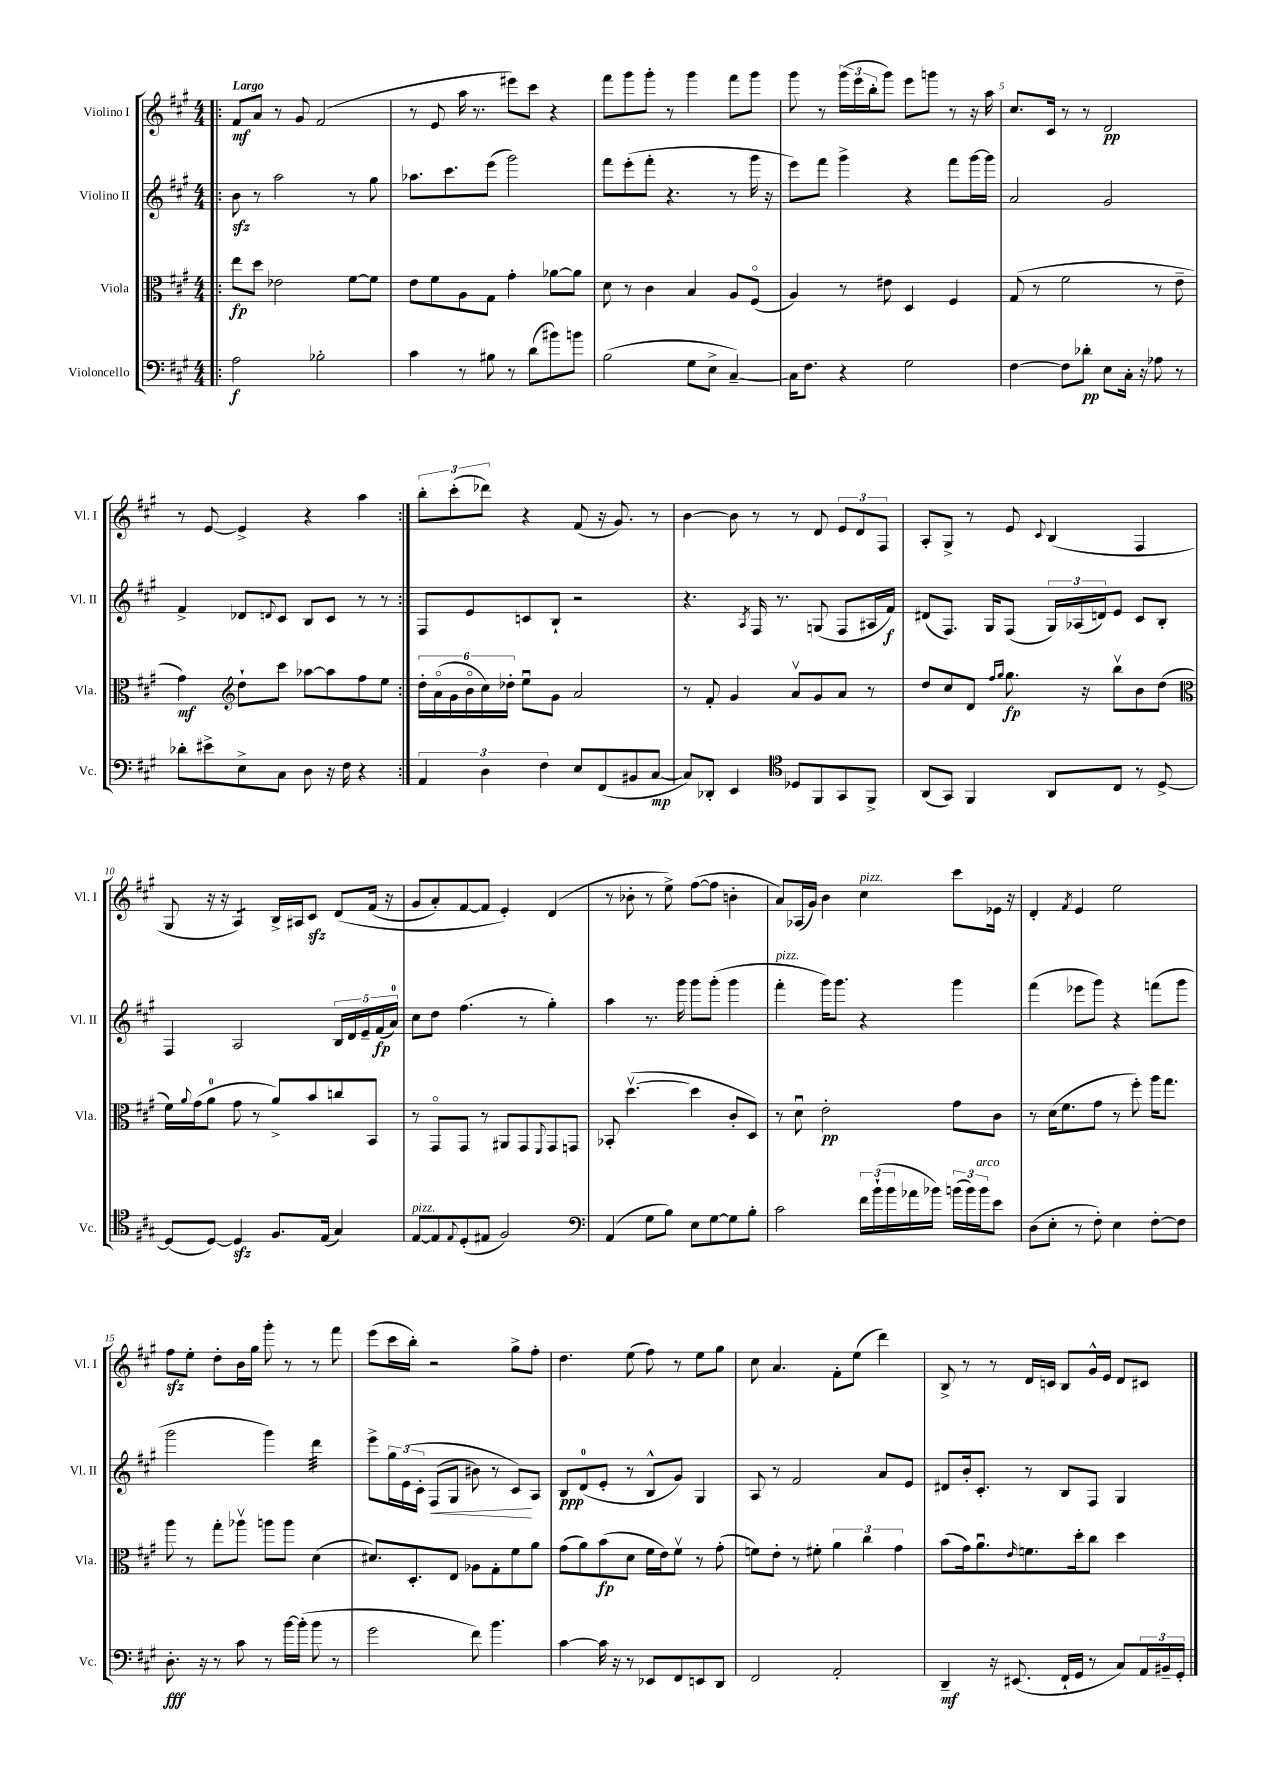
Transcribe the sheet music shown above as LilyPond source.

<<
\new StaffGroup <<
\new Staff = "s0" \with { instrumentName = "Violino I" shortInstrumentName = "Vl. I" } {
    \clef treble \key a \major \numericTimeSignature \time 4/4 \tempo "Largo"
    \repeat volta 2 { \bar ".|:" fis'8\mf a'8 r8 gis'8 fis'2( |
    r8 e'8 a''16 r8. eis'''8) cis'''8 r4 |
    fis'''8 gis'''8 gis'''8-. r8 gis'''4 fis'''8 gis'''8 |
    gis'''8 r8 \tuplet 3/2 { gis'''16( e'''16 b''16-. } gis'''8) e'''8 g'''8 r8 r16 a''16 |
    cis''8. cis'16 r8 r8 d'2\pp |
    r8 e'8~ e'4-> r4 a''4 | }
    \tuplet 3/2 { b''8-. cis'''8-.( des'''8) } r4 fis'8( r16 gis'8.) r8 |
    b'4~ b'8 r8 r8 d'8 \tuplet 3/2 { e'8 d'8 fis8 } |
    a8-. gis8-> r8 e'8 \appoggiatura { cis'8 } b4( fis4 |
    gis8 r16 r16 a4:8) b16-> ais16 cis'8\sfz d'8\( fis'16( r16 |
    gis'8 a'8-.) fis'8~ fis'8 e'4-.\) d'4( |
    r8 bes'8-. r8 e''8->) fis''8~( fis''8 b'4-. |
    a'8) aes16( gis'16) b'4 cis''4^\markup { \italic "pizz." } cis'''8 ees'16 r16 |
    d'4-. \acciaccatura { fis'8 } e'4 e''2 |
    fis''8\sfz e''8-. d''8-. b'16 gis''16 gis'''8-. r8 r8 fis'''8 |
    e'''8( cis'''16 b''16-.) r2 gis''8-> fis''8-. |
    d''4. e''8( fis''8) r8 e''8 gis''8 |
    cis''8 a'4. fis'8-. e''8( d'''4) |
    b8-> r8 r8 d'16 c'16 b8 gis'16-^ e'16 d'8 cis'8 \bar "|." |
}
\new Staff = "s1" \with { instrumentName = "Violino II" shortInstrumentName = "Vl. II" } {
    \clef treble \key a \major \numericTimeSignature \time 4/4
    \repeat volta 2 { \bar ".|:" b'8\sfz r8 a''2 r8 gis''8 |
    aes''8. cis'''8. e'''8( gis'''2) |
    fis'''8 e'''8-.( fis'''8-. r4. r8 gis'''16 r16 |
    e'''8) fis'''8 gis'''4-> r4 fis'''8 gis'''16~ gis'''16 |
    a'2 gis'2 |
    fis'4-> des'8 \appoggiatura { d'8 } cis'8 b8 cis'8 r8 r8 | }
    fis8 e'8 c'8 b8-! r2 |
    r4. \acciaccatura { a8 } fis16 r8. g8( fis8 ais16 fis'16\f) |
    dis'8( fis8.) gis16 fis8( \tuplet 3/2 { gis16) aes16( d'16) } e'8 cis'8 b8-. |
    fis4 a2 \tuplet 5/4 { b16 d'16 e'16-- fis'16\fp( a'16-0) } |
    cis''8 d''8 fis''4.( r8 gis''4-.) |
    a''4 r8. gis'''16 gis'''8 gis'''8-.( gis'''4 |
    fis'''4-.^\markup { \italic "pizz." } gis'''16) gis'''8. r4 gis'''4 |
    fis'''4( ees'''8 gis'''8) r4 f'''8( gis'''8 |
    gis'''2 gis'''4) d'''4:32 |
    e'''8-> \tuplet 3/2 { gis''16 e'16\( cis'16-. } fis8\<( gis8 bis'8) r8 cis'8\!\) a8 |
    b8\ppp d'8-0( e'8-. r8 b8-^ gis'8) gis4 |
    a8 r8 fis'2 a'8 e'8 |
    dis'8 b'16-. cis'8.-. r8 b8 fis8 gis4 \bar "|." |
}
\new Staff = "s2" \with { instrumentName = "Viola" shortInstrumentName = "Vla." } {
    \clef alto \key a \major \numericTimeSignature \time 4/4
    \repeat volta 2 { \bar ".|:" e''8\fp d''8 ees'2 fis'8~ fis'8 |
    e'8 fis'8 a8 gis8 gis'4-. aes'8~ aes'8 |
    d'8 r8 cis'4 b4 a8 fis8\flageolet( |
    a4) r8 eis'8 d4 fis4 |
    gis8( r8 fis'2 r8 e'8-- |
    gis'4\mf) \clef treble d''8-! cis'''8 aes''8~ aes''8 fis''8 e''8 | }
    \tuplet 6/4 { d''16-. a'16\flageolet( gis'16 b'16\flageolet cis''16) des''16-. } e''8\downbow gis'8 a'2 |
    r8 fis'8-. gis'4 a'8\upbow gis'8 a'8 r8 |
    d''8 cis''8 d'8 \grace { fis''16 gis''16 } gis''8.\fp r16 b''8\upbow b'8 d''8( |
    \clef alto fis'16) \appoggiatura { a'8 } gis'16( a'8-0 gis'8 r8 a'8->) b'8 c''8 b,8 |
    r8 gis,8\flageolet gis,8 r8 ais,8 gis,8 \appoggiatura { fis,8 } gis,8 g,8 |
    bes,8-. d''4.~\upbow( d''4 cis'8-. d8) |
    r8 d'8\downbow e'2-.\pp gis'8 cis'8 |
    r8 d'16( fis'8. gis'8 r8 fis''8-.) a''16 gis''8. |
    a''8 r8 gis''8-. aes''8\upbow a''8 a''8 d'4( |
    dis'8.) d8.-. e8 aes8 gis8-. fis'8 a'8 |
    gis'8( a'8) b'8\fp( d'8 fis'16 e'16) fis'8\upbow r8 gis'8-.( |
    f'8) e'8-. r8 fis'8-. \tuplet 3/2 { a'4 cis''4 gis'4 } |
    b'8( gis'16) a'8.\downbow \grace { e'16 } f'8. d''16-. cis''8 d''4 \bar "|." |
}
\new Staff = "s3" \with { instrumentName = "Violoncello" shortInstrumentName = "Vc." } {
    \clef bass \key a \major \numericTimeSignature \time 4/4
    \repeat volta 2 { \bar ".|:" a2\f bes2-. |
    cis'4 r8 bis8 r8 d'8( bis'8) b'8 |
    b2( gis8 e8-> cis4~--) |
    cis16 fis8. r4 gis2 |
    fis4~ fis8 des'8-.\pp e8 cis16-. r16 aes8 r8 |
    des'8-. eis'8-> e8-> cis8 d8 r16 fis16 r4 | }
    \tuplet 3/2 { a,4 d4 fis4 } e8 fis,8( bis,8 cis8~\mp |
    cis8) des,8-. e,4 \clef tenor des8 fis,8 gis,8 fis,8-> |
    a,8( gis,8) fis,4 a,8 cis8 r8 d8~-> |
    d8( d8~) d4\sfz fis8. e16( gis4) |
    e8~^\markup { \italic "pizz." } e8 \appoggiatura { e8 } d8-.( eis8 fis2) |
    \clef bass a,4( gis8 b8) e8 gis8~ gis8 b8-. |
    cis'2 \tuplet 3/2 { fis'16 b'16-!( b'16 } aes'16 bes'16) \tuplet 3/2 { b'16( b'16) b'16^\markup { \italic "arco" } } e'8 |
    d8( e8-. r8 fis8-.) e4 fis8~-. fis8 |
    d8.-.\fff r16 r8 cis'8 r8 b'16~ b'16-.( b'8 r8 |
    gis'2 fis'8) b'4. |
    cis'4~ cis'16 r16 r8 ees,8 fis,8 e,8 d,8 |
    fis,2 a,2-. |
    d,4--\mf r16 eis,8.( fis,16-! gis,16 r8 cis8) \tuplet 3/2 { a,16 bis,16-- gis,16-. } \bar "|." |
}
>>
>>
\layout { \context { \Score \override BarNumber.break-visibility = ##(#f #t #t) barNumberVisibility = #(every-nth-bar-number-visible 5) } }
